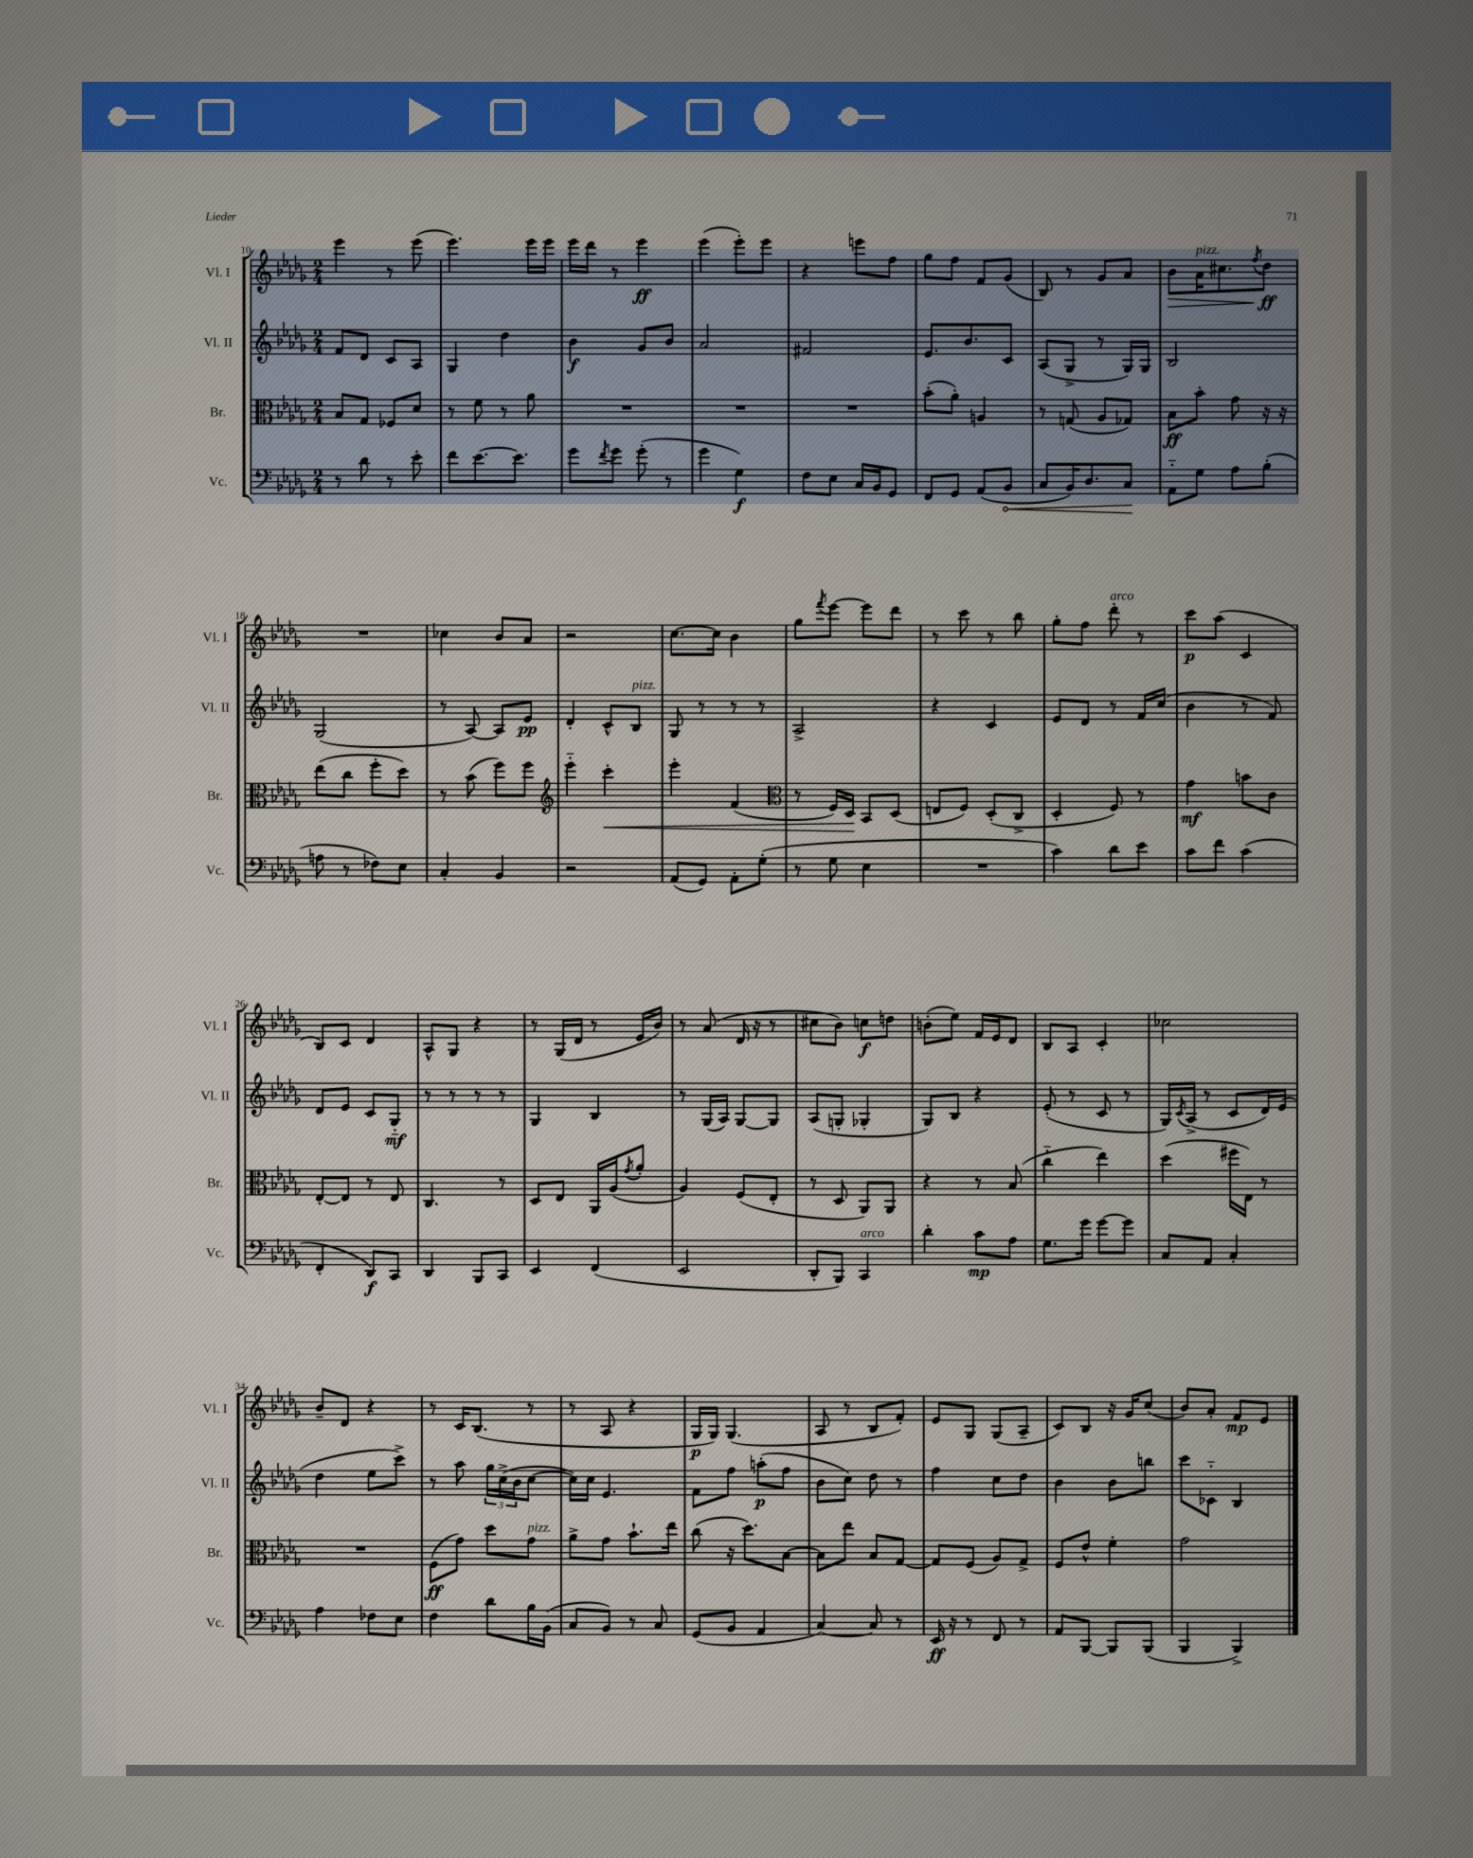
<<
\new StaffGroup <<
\new Staff = "s0" \with { instrumentName = "Vl. I" shortInstrumentName = "Vl. I" } {
    \clef treble \key des \major \numericTimeSignature \time 2/4
    ees'''4 r8 ees'''8( |
    ees'''4.) ees'''16 ees'''16 |
    ees'''16 des'''16 r8 ees'''4\ff |
    ees'''4( ees'''8-.) ees'''8 |
    r4 e'''8 f''8 |
    ges''8 f''8 f'8 ges'8( |
    bes8) r8 ges'8 aes'8 |
    bes'8\> aes'16^\markup { \italic "pizz." } cis''8. \acciaccatura { f''8 } des''8\ff\! |
    R2 |
    ces''4 bes'8 aes'8 |
    r2 |
    c''8.~ c''16 bes'4 |
    ges''8 \acciaccatura { f'''8 } ees'''8~ ees'''8 des'''8 |
    r8 c'''8 r8 bes''8 |
    ges''8-. f''8 des'''8-.^\markup { \italic "arco" } r8 |
    c'''8\p aes''8( c'4 |
    bes8) c'8 des'4 |
    aes8-^ ges8 r4 |
    r8 ges16( des'16 r8 ees'16 bes'16) |
    r8 aes'8( des'16 r16 r8 |
    cis''8 bes'8) c''8\f d''8 |
    b'8-.( ees''8) f'16 ees'16 des'8 |
    bes8 aes8 c'4-. |
    ces''2 |
    bes'8-- des'8 r4 |
    r8 c'16 bes8.( r8 |
    r8 aes8 r4 |
    ges16\p ges16) ges4.( |
    aes8 r8 bes8 f'8-.) |
    ees'8 ges8 ges8( aes8-- |
    c'8) bes8 r16 ges'16 c''8( |
    bes'8) aes'8-. f'8\mp ees'8 \bar "|." |
}
\new Staff = "s1" \with { instrumentName = "Vl. II" shortInstrumentName = "Vl. II" } {
    \clef treble \key des \major \numericTimeSignature \time 2/4
    f'8 des'8 c'8 aes8 |
    ges4 des''4 |
    bes'4\f ges'8 bes'8 |
    aes'2 |
    fis'2 |
    ees'8. bes'8. c'8 |
    aes8( ges8-> r8 ges16) ges16 |
    bes2 |
    ges2( |
    r8 aes8~) aes8 ees'8\pp |
    des'4-. c'8-^ bes8^\markup { \italic "pizz." } |
    ges8 r8 r8 r8 |
    aes2-> |
    r4 c'4 |
    ees'8 des'8 r8 f'16 c''16( |
    bes'4 r8 f'8) |
    des'8 ees'8 c'8 ges8-_\mf |
    r8 r8 r8 r8 |
    ges4 bes4 |
    r8 ges16( aes16) ges8~ ges8 |
    aes8( g8-. ges4-. |
    ges8) bes8 r4 |
    ees'8-.( r8 c'8 r8 |
    ges16) \acciaccatura { c'8 } aes16->( r8 c'8 des'16) ees'16( |
    des''4 ees''8 c'''8->) |
    r8 aes''8 \tuplet 3/2 { ges''16 c''16->( bes'16 } c''8~ |
    c''16) c''16 ees'4. |
    f'8 f''8 a''8-.\p( f''8 |
    bes'8 c''8) des''8 r8 |
    f''4 c''8 des''8 |
    bes'4 bes'8 b''8 |
    c'''8 ces'8-_ bes4 \bar "|." |
}
\new Staff = "s2" \with { instrumentName = "Br." shortInstrumentName = "Br." } {
    \clef alto \key des \major \numericTimeSignature \time 2/4
    bes8 ges8 fes8 des'8 |
    r8 f'8 r8 aes'8 |
    R2 |
    R2 |
    R2 |
    bes'8-.( aes'8-.) a4 |
    r8 g8( aes8 ges8) |
    bes8\ff bes'8-. ges'8 r16 r16 |
    ees''8( c''8 f''8-. des''8) |
    r8 bes'8( f''8) f''8 |
    \clef treble ees'''4-_ c'''4-.\< |
    ees'''4-. f'4( |
    \clef alto r8 f16) des16\! bes,8 des8( |
    e8 f8) des8-.( c8-> |
    des4-. f8) r8 |
    ges'4\mf b'8 c'8 |
    ees8~-. ees8 r8 ees8 |
    c4. r8 |
    des8 ees8 aes,16 aes16( \acciaccatura { ges'8 } aes'8-. |
    aes4) f8( ees8-. |
    r8 des8 aes,8) aes,8 |
    r4 r8 bes8( |
    c''4-_ ees''4) |
    des''4( fis''16 ees16) r8 |
    R2 |
    f8\ff( ges'8) des''8 ges'8^\markup { \italic "pizz." } |
    aes'8-> ges'8 bes'8.-! ees''16 |
    c''8( r16 des''8.) bes8~ |
    bes8 ees''8 bes8 ges8~ |
    ges8 f8( aes8) ges8-> |
    f8 ees'8-^ f'4-. |
    ges'2 \bar "|." |
}
\new Staff = "s3" \with { instrumentName = "Vc." shortInstrumentName = "Vc." } {
    \clef bass \key des \major \numericTimeSignature \time 2/4
    r8 des'8 r8 ees'8-. |
    f'8 ees'8.~ ees'8. |
    ges'8 \acciaccatura { f'8 } ges'8 ges'8-.( r8 |
    ges'4 ges4\f) |
    f8 ees8 c16 bes,16 ges,8 |
    f,8 ges,8 aes,8( \once \override Hairpin.circled-tip = ##t bes,8\< |
    c8 bes,16) des8. c8\! |
    aes,8-_ ges8 aes8 bes8-.( |
    a8 r8 fes8) ees8 |
    c4-. bes,4 |
    r2 |
    aes,8( ges,8) aes,8-. ges8-.( |
    r8 ges8 ees4 |
    R2 |
    c'4) des'8 ees'8 |
    c'8 f'8 c'4( |
    f,4-. des,8\f) c,8 |
    des,4 bes,,8 c,8 |
    ees,4 f,4( |
    ees,2 |
    des,8-. bes,,8) c,4^\markup { \italic "arco" } |
    des'4-. c'8\mp aes8 |
    ges8. ges'16 ges'8~ ges'8 |
    c8 aes,8 c4-. |
    aes4 fes8 ees8 |
    f4 des'8 bes16 bes,16( |
    c8 bes,8) r8 c8 |
    ges,8( bes,8 aes,4 |
    c4~) c8 r8 |
    ees,16\ff r16 r8 f,8 r8 |
    aes,8 bes,,8~ bes,,8 bes,,8( |
    bes,,4 bes,,4->) \bar "|." |
}
>>
>>
\layout { \context { \Score currentBarNumber = #10 } }
